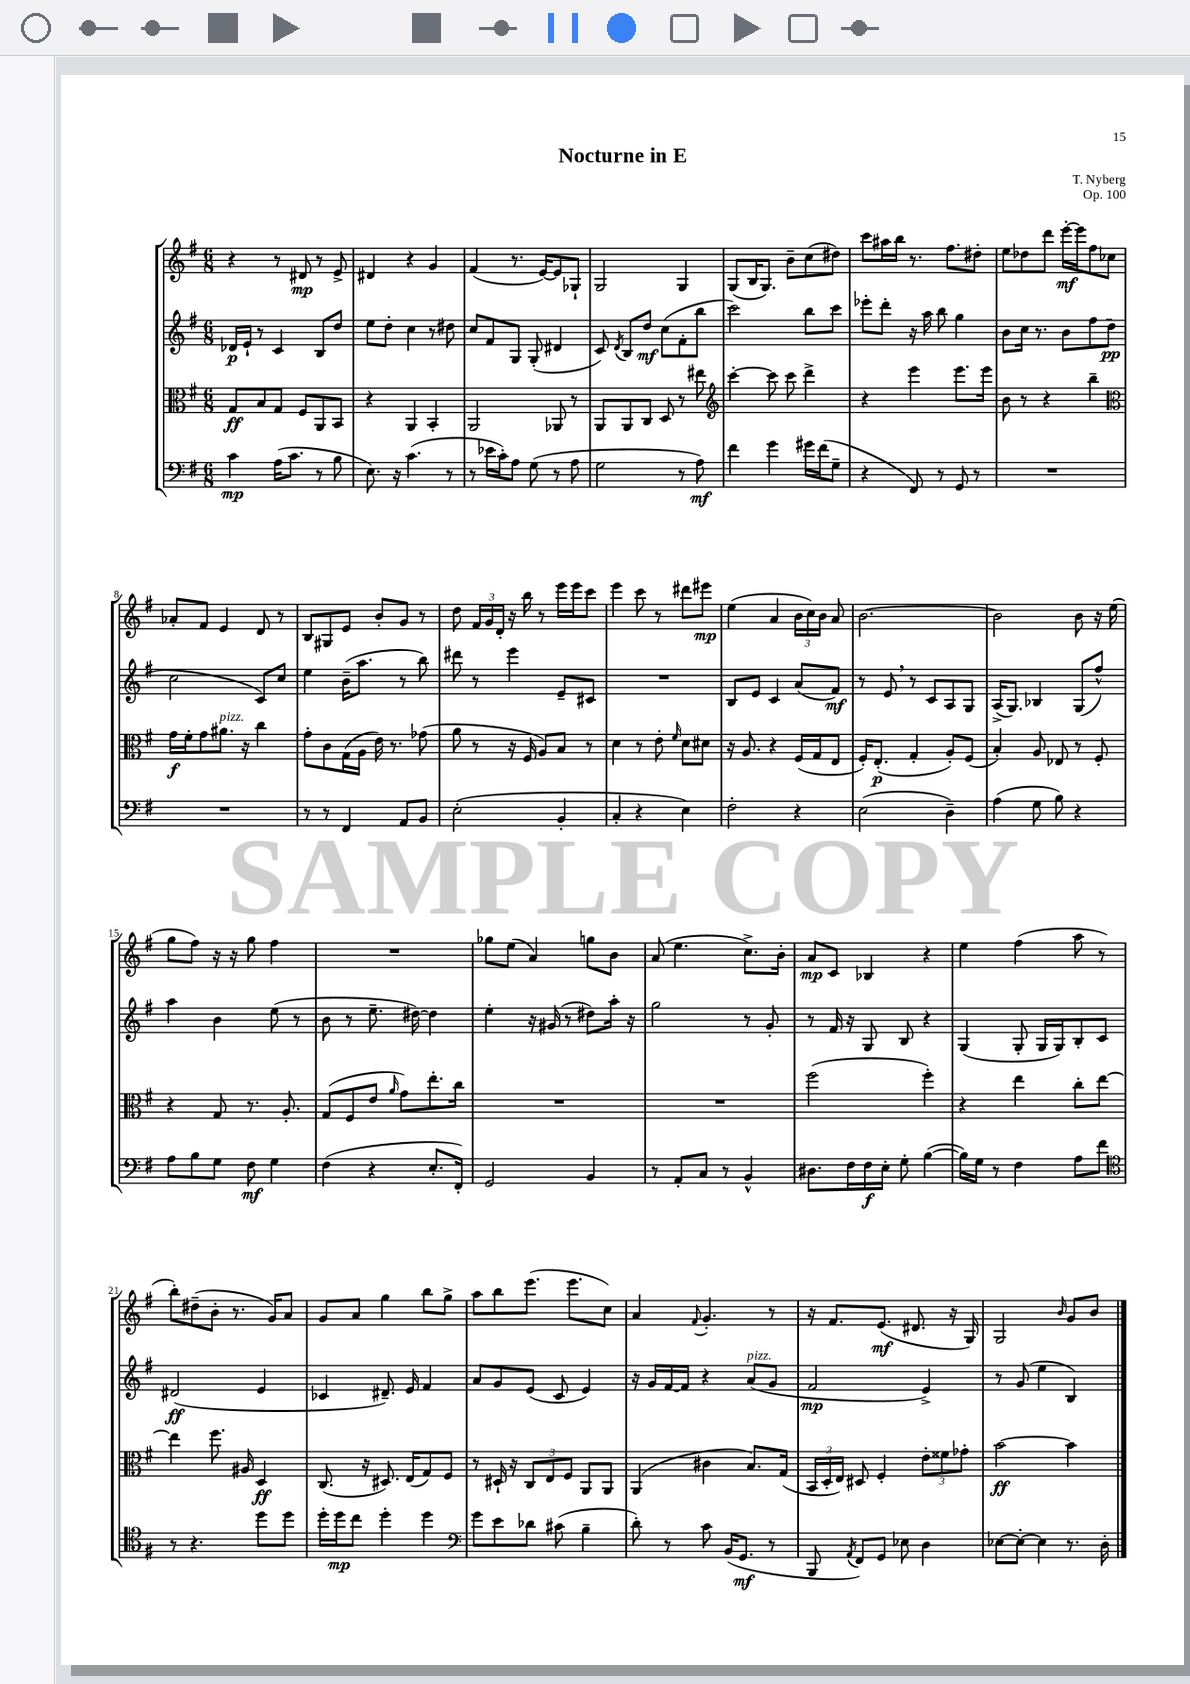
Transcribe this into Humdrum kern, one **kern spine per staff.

**kern	**kern	**kern	**kern
*staff4	*staff3	*staff2	*staff1
*clefF4	*clefC3	*clefG2	*clefG2
*k[f#]	*k[f#]	*k[f#]	*k[f#]
*M6/8	*M6/8	*M6/8	*M6/8
4c\	8G/L	16d-/LL	4r
.	.	16e`/JJ	.
.	8B/	8r	.
(16A\LK	8G/J	4c/	8r
8.c\J	.	.	.
.	8F#/L	.	8d#/
8r	8AA/	8B/L	8r
8B\	8BB/J	8dd/J	8e^/
=	=	=	=
8.E\)	4r	8ee\L	4d#/
.	.	8dd'\J	.
16r	.	.	.
(4.c\	4AA/	4cc\	4r
.	4BB'/	8r	4g/
8r	.	8dd#\	.
=	=	=	=
8r	2AA/	8cc/L	(4f#/
16e-\LL	.	8f#/	.
16c'\J)	.	.	.
8A\J	.	8G/J	8.r
(8G\	.	(8G'/	.
.	.	.	[16e/LK)
8r	8AA-/	4d#/	8e/]
8A\	8r	.	8G-`/J
=	=	=	=
2G\	8AA/L	8c/)	2G/
.	.	8qd/	.
.	8AA/	8B/L	.
.	8C/J	8dd/J	.
.	8D/	(8cc\L	.
8r	8r	8f#'\	4G/
8A\)	8ee#\	8bb\J	.
=	=	=	=
*	*clefG2	*	*
4f#\	[4ccc'\	2ccc\)	(8G/L
.	.	.	16B/K
.	.	.	8.G/J)
4g\	8ccc\]	.	.
.	8ccc\	.	8b~\L
16g#\LL	4ddd^\	8bb\L	(8cc\
(16f#\J	.	.	.
8G~\J	.	8ccc\J	8dd#\J)
=	=	=	=
4r	4r	8eee-'\L	8ccc\L
.	.	8ddd'\J	16aa#\L
.	.	.	16bb\JJ
8FF#/)	4eee\	16r	8.r
.	.	16aa\	.
8r	.	8bb\	.
.	.	.	8.ff#\L
8GG/	8.eee\L	4gg\	.
8r	.	.	8dd#'\J
.	16eee\Jk	.	.
=	=	=	=
2.r	8b\	8b\L	8ee\L
.	8r	16cc\Jk	8dd-\
.	.	8.r	.
.	4r	.	8ddd\J
.	.	8b\L	[16eee'\LL
.	.	.	16eee\]J
.	4bb~\	8ff#\	8ff#\
.	.	(8dd\J	8cc-\J
=	=	=	=
*	*clefC3	*	*
2.r	16g\LL	2cc\	8a-'/L
.	16f#'\J	.	.
.	8g\	.	8f#/J
.	8.a#\J	.	4e/
.	16r	.	.
.	4cc\	8c/L)	8d/
.	.	8cc/J	8r
=	=	=	=
8r	8g'\L	4ee\	8B/L
8r	8c\	.	8G#/
4FF#/	(16G\L	(16b~\LK	8e/J
.	16A\JJ	8.aa\J	.
.	16e\)	.	8b'/L
.	8.r	.	.
8AA/L	.	8r	8g/J
8BB/J	(8g-\	8bb\)	8r
=	=	=	=
(2E'\	8a\	8ddd#\	8dd\
.	8r	8r	24f#/LL
.	.	.	24g/
.	.	.	24d'/JJ
.	16r	4eee\	16r
.	16F#/	.	16bb\
.	8A/L)	.	8r
4BB'/	8B/J	8e~/L	16eee\LL
.	.	.	16eee\J
.	8r	8c#/J	8ccc\J
=	=	=	=
4C'/	4d\	2.r	4eee\
4r	8r	.	8ccc\
.	8e'\	.	8r
.	16qqf#/	.	.
4E\)	8d\L	.	8ddd#\L
.	8d#\J	.	8eee#\J
=	=	=	=
2F#'\	16r	8B/L	(4ee\
.	8.A/	.	.
.	.	8e/J	.
.	4r	4c/	4a/
4r	(16F#/LL	(8a/L	24b\LL
.	.	.	24cc\)
.	16G/J	.	.
.	.	.	24b\JJ
.	8E/J	8f#/J)	8a/
=	=	=	=
(2E\	16F#'/LK)	8r	[2.b\
.	(8.E'/J	.	.
.	.	8e/	.
.	4G'/	8r	.
.	.	8c/L	.
4D~\)	8A'/L)	8A/	.
.	(8F#/J	8G/J	.
=	=	=	=
(4A\	4B'/)	(16A^/LK	2b\]
.	.	8.G/J)	.
8G\	8A/	4B-/	.
8B\)	8E-/	.	.
4r	8r	(8G/L	8b\
.	8F#'/	8ff#^^/J)	16r
.	.	.	(16ee\
=	=	=	=
8A\L	4r	4aa\	8gg\L
8B\	.	.	8ff#\J)
8G\J	8G/	4b\	16r
.	.	.	16r
8F#\	8.r	.	8gg\
4G\	.	(8ee\	4ff#\
.	8.A'/	.	.
.	.	8r	.
=	=	=	=
(4F#\	(8G/L	8b\	2.r
.	8F#/	8r	.
4r	8e/J	8.ee~\	.
.	16qqa/	.	.
.	8g\L)	.	.
.	.	[16dd#\)	.
8.E'/L	8.ee'\	4dd#\]	.
16FF#'/Jk)	16cc\Jk	.	.
=	=	=	=
2GG/	2.r	4ee'\	8gg-\L
.	.	.	(8ee\J
.	.	16r	4a/)
.	.	(16g#/	.
.	.	8r	.
4BB/	.	8dd#\L)	8gg\L
.	.	16aa'\Jk	8b\J
.	.	16r	.
=	=	=	=
8r	2.r	2gg\	(8a/
8AA'/L	.	.	4.ee\
8C/J	.	.	.
8r	.	.	.
4BB^^/	.	8r	8.cc^\L)
.	.	8g'/	.
.	.	.	16b'\Jk
=	=	=	=
8.D#\L	(2ff#\	8r	8a/L
.	.	16f#/	8c/J
16F#\L	.	16r	.
16F#\	.	8G/	4B-/
16E'\JJ	.	.	.
8G'\	.	8B/	.
([4B\	4ff#'\)	4r	4r
=	=	=	=
16B\]LL)	4r	(4G/	4ee\
16G\JJ	.	.	.
8r	.	.	.
4F#\	4ee\	8G'/	(4ff#\
.	.	16G/LL	.
.	.	16G/J)	.
8A\L	8cc'\L	8B'/	8aa\
8f#\J	[8ee\J	8c/J	8r
=	=	=	=
*clefC4	*	*	*
8r	4ee\]	(2d#/	8bb'\L)
4.r	.	.	(8dd#~\
.	8.ff#\	.	8b'\J
.	.	.	8.r
.	16A#/	.	.
8dd\L	4D/	4e/	.
.	.	.	16g/LK)
8dd\J	.	.	8a/J
=	=	=	=
16dd'\LL	(8.C/	4c-/	8g/L
16dd\J	.	.	.
8cc\J	.	.	8a/J
.	16r	.	.
4dd'\	8.D#/)	8.d#~/)	4gg\
.	(16E/LK	16e/	.
4dd\	8G/)	4f#/	8bb\L
.	8F#/J	.	8gg^\J
=	=	=	=
*clefF4	*	*	*
8g\L	8r	8a/L	8aa\L
8e\	16D#`/	8g/	8bb\
.	16r	.	.
8d-\J	12C/L	(8e/J	(8.eee\J
.	12E/	.	.
(8c#\	.	8c/	.
.	12F#/J	.	.
.	.	.	8.eee\L
4B~\	8AA/L	4e/)	.
.	8AA/J	.	8cc\J)
=	=	=	=
8d'\)	(4AA/	16r	4a/
.	.	16g/LL	.
8r	.	[16f#/	.
.	.	16f#/]JJ	.
.	.	.	8qqf#/
8c\	4c#\	4r	4.g'/
(16BB/LK	.	.	.
8.GG/J	.	.	.
.	8.B/L)	(8a/L	.
8r	.	8g/J	8r
.	(16G/Jk	.	.
=	=	=	=
8BBB/	24BB/LL	2f#/	16r
.	24D'/	.	.
.	.	.	8.f#/L
.	24E/JJ)	.	.
8qAA/	.	.	.
8FF#/L)	8D#/	.	.
8GG/J	4F#'/	.	(8.e/J
8E-\	.	.	.
.	.	.	8.d#/
4D\	12e'\L	4e^/)	.
.	12f##\	.	.
.	.	.	16r
.	12g-'\J	.	.
.	.	.	16G/)
=	=	=	=
[8E-\L	[2b\	8r	2G/
8E-'\_J	.	(8g/	.
4E-\]	.	4ee\	.
.	.	.	16qqb/
8.r	4b\]	4B/)	8g/L
.	.	.	8b/J
16D'\	.	.	.
==	==	==	==
*-	*-	*-	*-
